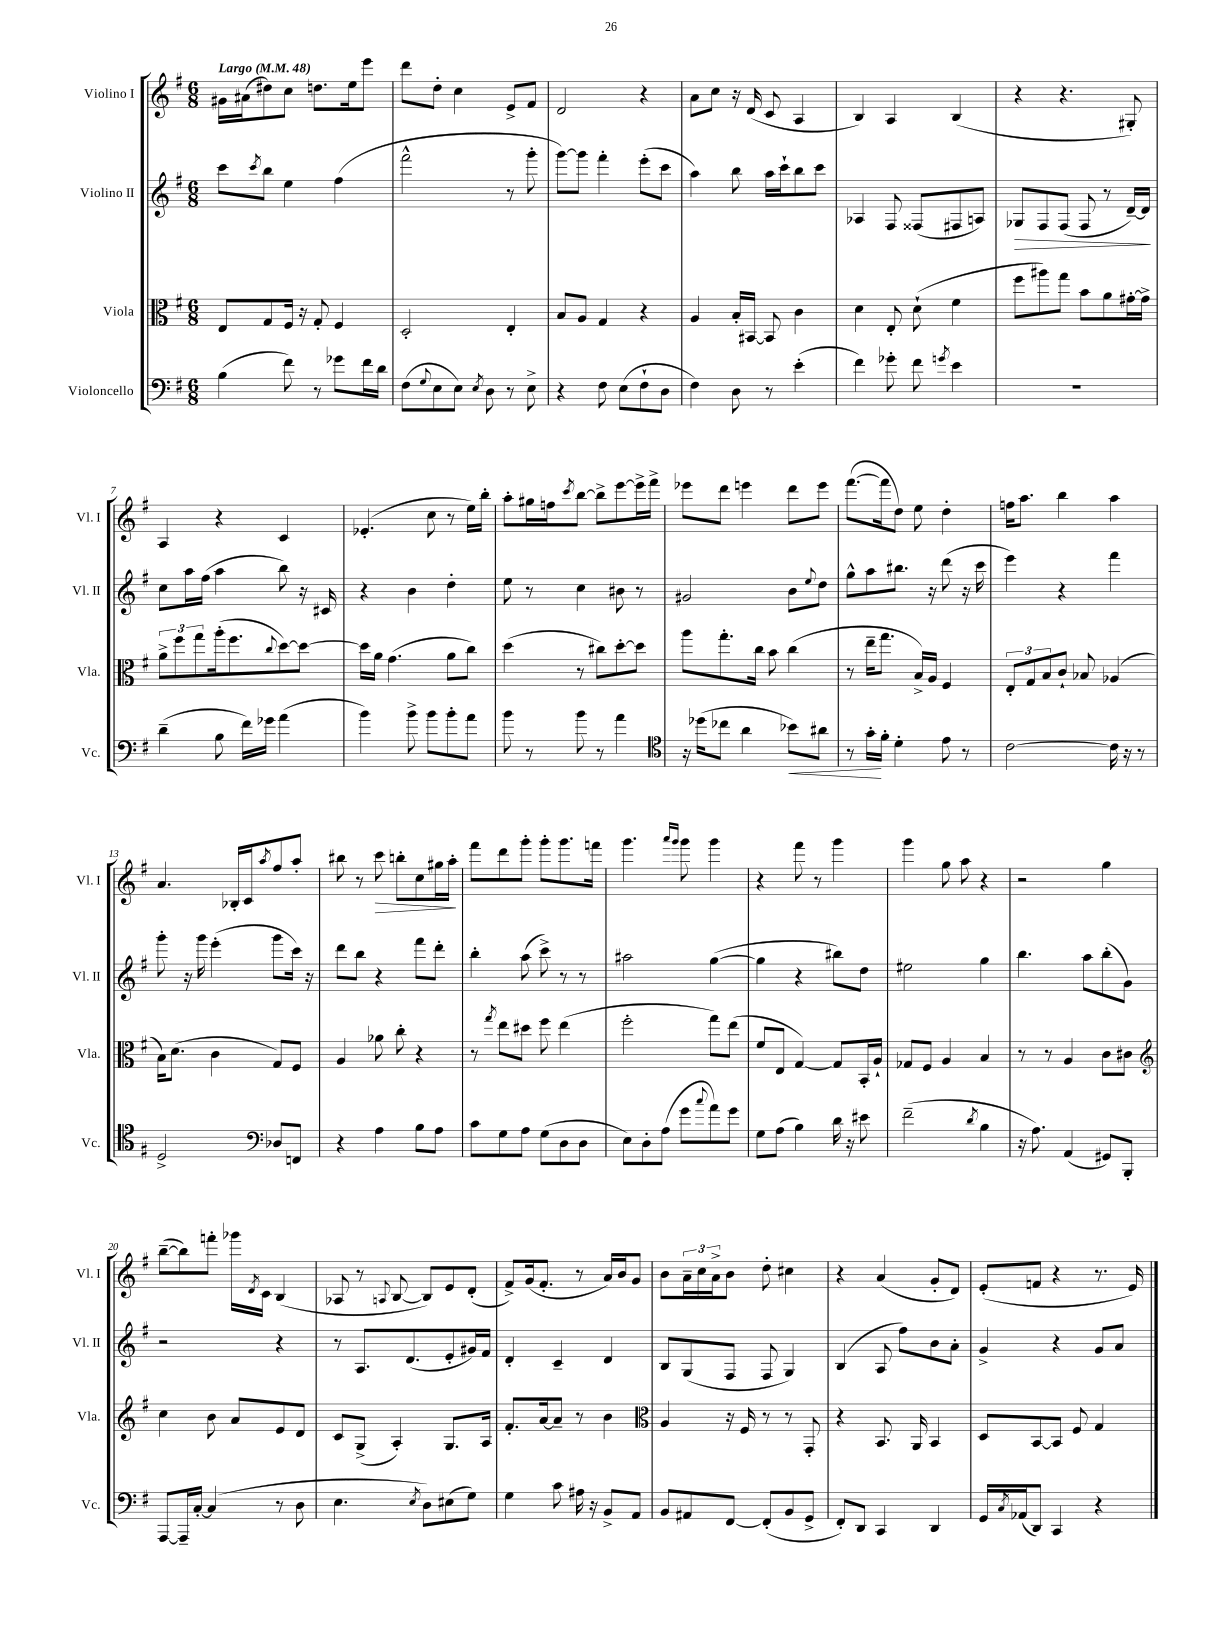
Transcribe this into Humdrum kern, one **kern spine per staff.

**kern	**kern	**kern	**kern
*staff4	*staff3	*staff2	*staff1
*clefF4	*clefC3	*clefG2	*clefG2
*k[f#]	*k[f#]	*k[f#]	*k[f#]
*M6/8	*M6/8	*M6/8	*M6/8
*MM48	*MM48	*MM48	*MM48
(4B\	8E/L	8ccc\L	16g#\LL
.	.	.	(16a#\J
.	.	8qccc/	.
.	8G/	8bb\J	8dd#\)
8f#\)	16F#/Jk	4ee\	8cc\J
.	16r	.	.
8r	8G'/	.	8.dd\L
8g-\L	4F#/	(4ff#\	.
.	.	.	16ee\k
16f#\L	.	.	8eee\J
16d\JJ	.	.	.
=	=	=	=
(8F#\L	2D'/	2fff#^^\	8ddd\L
8qqG/	.	.	.
8E\	.	.	8dd'\J
8E\J)	.	.	4cc\
8qE/	.	.	.
8D\	.	.	.
8r	4E'/	8r	8e^/L
8E^\	.	8ggg'\	8f#/J
=	=	=	=
4r	8B/L	[8ggg\L)	2d/
.	8A/J	8ggg\]J	.
8F#\	4G/	4fff#'\	.
(8E\L	.	.	.
8F#`\	4r	(8eee'\L	4r
8D\J	.	8ccc\J	.
=	=	=	=
4F#\)	4A/	4aa\)	8a\L
.	.	.	8cc\J
8D\	16B'/LL	8bb\	16r
.	[16BB#/JJ	.	(16d/
8r	8BB#/]	16aa\LL	8c/
.	.	16ccc`\J	.
(4e'\	4c\	8bb\	4A/
.	.	8ccc\J	.
=	=	=	=
4f#\)	4d\	4A-/	4B/)
8g-'\	8E'/	8F#/	4A/
8f#\	(8d`\	(8F##/L	.
8qg/	.	.	.
4e\	4f#\	8F#/	(4B/
.	.	8A/J)	.
=	=	=	=
2.r	8ff#\L	8G-/L	4r
.	8aa#\)	8F#/	.
.	8gg\J	(8F#/J	4.r
.	8b\L	8F#/	.
.	8a\	8r	.
.	[16g#'\L	[16d~/LL)	8G#'/)
.	16g#^\]JJ	16d/]JJ	.
=	=	=	=
(4d~\	12a^\L	8cc\L	4A/
.	12ff#\	.	.
.	.	16aa\L	.
.	12gg\	.	.
.	.	(16ff#\JJ	.
8B\	(16aa'\k	4aa\	4r
.	8.ff#\	.	.
16f#\LL)	.	.	.
16g-\JJ	.	.	.
.	8qqcc/	.	.
(4a\	[8dd\)	8bb\)	4c/
.	8dd\_J	16r	.
.	.	16c#/	.
=	=	=	=
4b\)	16dd\]LL	4r	(4.e-'/
.	16a\JJ	.	.
.	(4.g\	.	.
8b^\	.	4b\	.
8b\L	.	.	8cc\
8b'\	8a\L	4dd'\	8r
8a\J	8cc\J)	.	16ee\LL)
.	.	.	16bb'\JJ
=	=	=	=
8b\	(4dd\	8ee\	8aa'\L
8r	.	8r	16gg#\L
.	.	.	16ff\J
.	.	.	8qccc/
8b\	8r	4cc\	[8bb\J
8r	8cc#\L)	.	8bb^\]L
4a\	[8dd'\	8b#\	[8eee\
.	8dd\]J	8r	16eee^\]L
.	.	.	16fff#^\JJ
=	=	=	=
*clefC4	*	*	*
16r	8aa\L	2g#/	8eee-\L
(16dd-\LK	.	.	.
8cc-\J	8.gg'\	.	8ddd\J
4a\	.	.	4eee\
.	16cc\Jk	.	.
.	8b\	.	.
8b-\L)	(4cc\	8b\L	8ddd\L
.	.	8qqee/	.
8a#\J	.	8dd\J	8eee\J
=	=	=	=
8r	8r	8gg^^\L	([8.fff#\L
16g'\LL	16ee~\LK	8aa\	.
16f#'\JJ	8.gg\J	.	16fff#\]k
4d'\	.	8.bb#\J	8dd\J)
.	16B^/LL)	.	8ee\
.	16A/JJ	16r	.
8e\	4F#/	(8ddd\	4dd'\
8r	.	16r	.
.	.	16ccc\	.
=	=	=	=
[2c\	12E'/L	4eee\)	16ff\LK
.	.	.	8.aa\J
.	12G/	.	.
.	12B/	.	.
.	8c`/J	4r	4bb\
.	8B-/	.	.
16c\]	(4A-/	4fff#\	4aa\
16r	.	.	.
8r	.	.	.
=	=	=	=
2D^/	16B\LK)	8ggg'\	4.a/
.	(8.d\J	.	.
.	.	16r	.
.	.	16ggg\	.
.	4c\	(4eee'\	.
.	.	.	16B-'/LL
.	.	.	16c/J
*clefF4	*	*	*
.	.	.	8qaa/
8D-/L	8G/L)	8ggg\L	8ff#/
8FF/J	8F#/J	16ccc\Jk)	8aa'/J
.	.	16r	.
=	=	=	=
4r	4A/	8ddd\L	8bb#\
.	.	8bb\J	8r
4A\	8a-\	4r	8ccc\
.	8cc'\	.	8bb'\L
8B\L	4r	8fff#\L	8cc\
8A\J	.	8ddd'\J	16gg#\L
.	.	.	16aa'\JJ
=	=	=	=
8c\L	8r	4bb'\	8fff#\L
.	8qgg/	.	.
8G\	8ee\L	.	8ddd\
8A\J	8dd#\J	(8aa\	8ggg'\J
(8G\L	8ff#\	8ccc^\)	8ggg'\L
8D\	(4ee\	8r	8.ggg\
8D\J	.	8r	.
.	.	.	16fff\Jk
=	=	=	=
8E\L)	2ff#'\	2aa#\	4.ggg\
8D'\	.	.	.
(8A\J	.	.	.
.	.	.	16qqaaa/LL
.	.	.	16qqggg/JJ
8g\L	.	.	8ggg\
8qqcc/	.	.	.
8a\)	8gg\L)	([4gg\	4ggg\
8g\J	(8ee\J	.	.
=	=	=	=
8G\L	8f#/L	4gg\]	4r
(8A\J	8E/J	.	.
4B\)	[4G/)	4r	8fff#\
.	.	.	8r
16d\	8G/]L	8bb#\L)	4ggg\
16r	.	.	.
8e#\	16BB'/L	8dd\J	.
.	16A`/JJ	.	.
=	=	=	=
(2f#~\	8G-/L	2ee#\	4ggg\
.	8F#/J	.	.
.	4A/	.	8gg\
.	.	.	8aa\
8qd/	.	.	.
4B\	4B/	4gg\	4r
=	=	=	=
16r	8r	4.bb\	2r
8.A\)	.	.	.
.	8r	.	.
(4AA/	4A/	.	.
.	.	8aa\L	.
8GG#/L)	8c\L	(8bb'\	4gg\
8BBB'/J	8c#\J	8g\J)	.
=	=	=	=
*	*clefG2	*	*
[8AAA/L	4cc\	2r	([8bb~\L
16AAA~/]L	.	.	8bb\])
[16C'/JJ	.	.	.
(4C/]	8b\	.	8fff'\J
.	8a/L	.	16ggg-\LL
.	.	.	8qd/
.	.	.	16c\JJ
8r	8e/	4r	(4B/
8D\	8d/J	.	.
=	=	=	=
4.E\	8c/L	8r	8A-/
.	(8G^/J	8.A/L	8r
.	.	.	8qqA/
.	4A'/)	.	[8B/
.	.	(8.d/	.
8qE/	.	.	.
8D\L)	.	.	8B/]L)
(8E#\	8.G/L	8e'/	8e/
8G\J)	.	16g#/L)	(8d'/J
.	16A/Jk	16f#/JJ	.
=	=	=	=
4G\	8.f#'/L	4d'/	8f#^/L)
.	.	.	(16g/k
.	[16a/k	.	8.f#'/J
8c\	8a~/]J	4c~/	.
16A#\	8r	.	8r
16r	.	.	.
8BB^/L	4b\	4d/	16a/LL)
.	.	.	16b/J
8AA/J	.	.	8g/J
=	=	=	=
*	*clefC3	*	*
8BB/L	4A/	8B/L	8b\L
8AA#/	.	(8G/	24a~\L
.	.	.	24cc\
.	.	.	24a^\J
[8FF#/J	16r	8F#/J	8b\J
.	16F#/	.	.
(8FF#'/]L	8r	8F#/	8dd'\
8BB/	8r	4G/)	4cc#\
8GG^/J	8GG'/	.	.
=	=	=	=
8FF#'/L)	4r	(4B/	4r
8DD/J	.	.	.
4CC/	8.BB/	8A/	(4a/
.	.	8ff#\L)	.
.	16AA/	.	.
4DD/	4BB/	8b\	8g'/L
.	.	8a'\J	8d/J)
=	=	=	=
16GG/LL	8D/L	4g^/	(8e'/L
8qC/	.	.	.
(16AA-/J	.	.	.
8DD/J)	[8BB/	.	8f/J
4CC/	8BB/]J	4r	4r
.	8F#/	.	.
4r	4G/	8g/L	8.r
.	.	8a/J	.
.	.	.	16e/)
==	==	==	==
*-	*-	*-	*-
